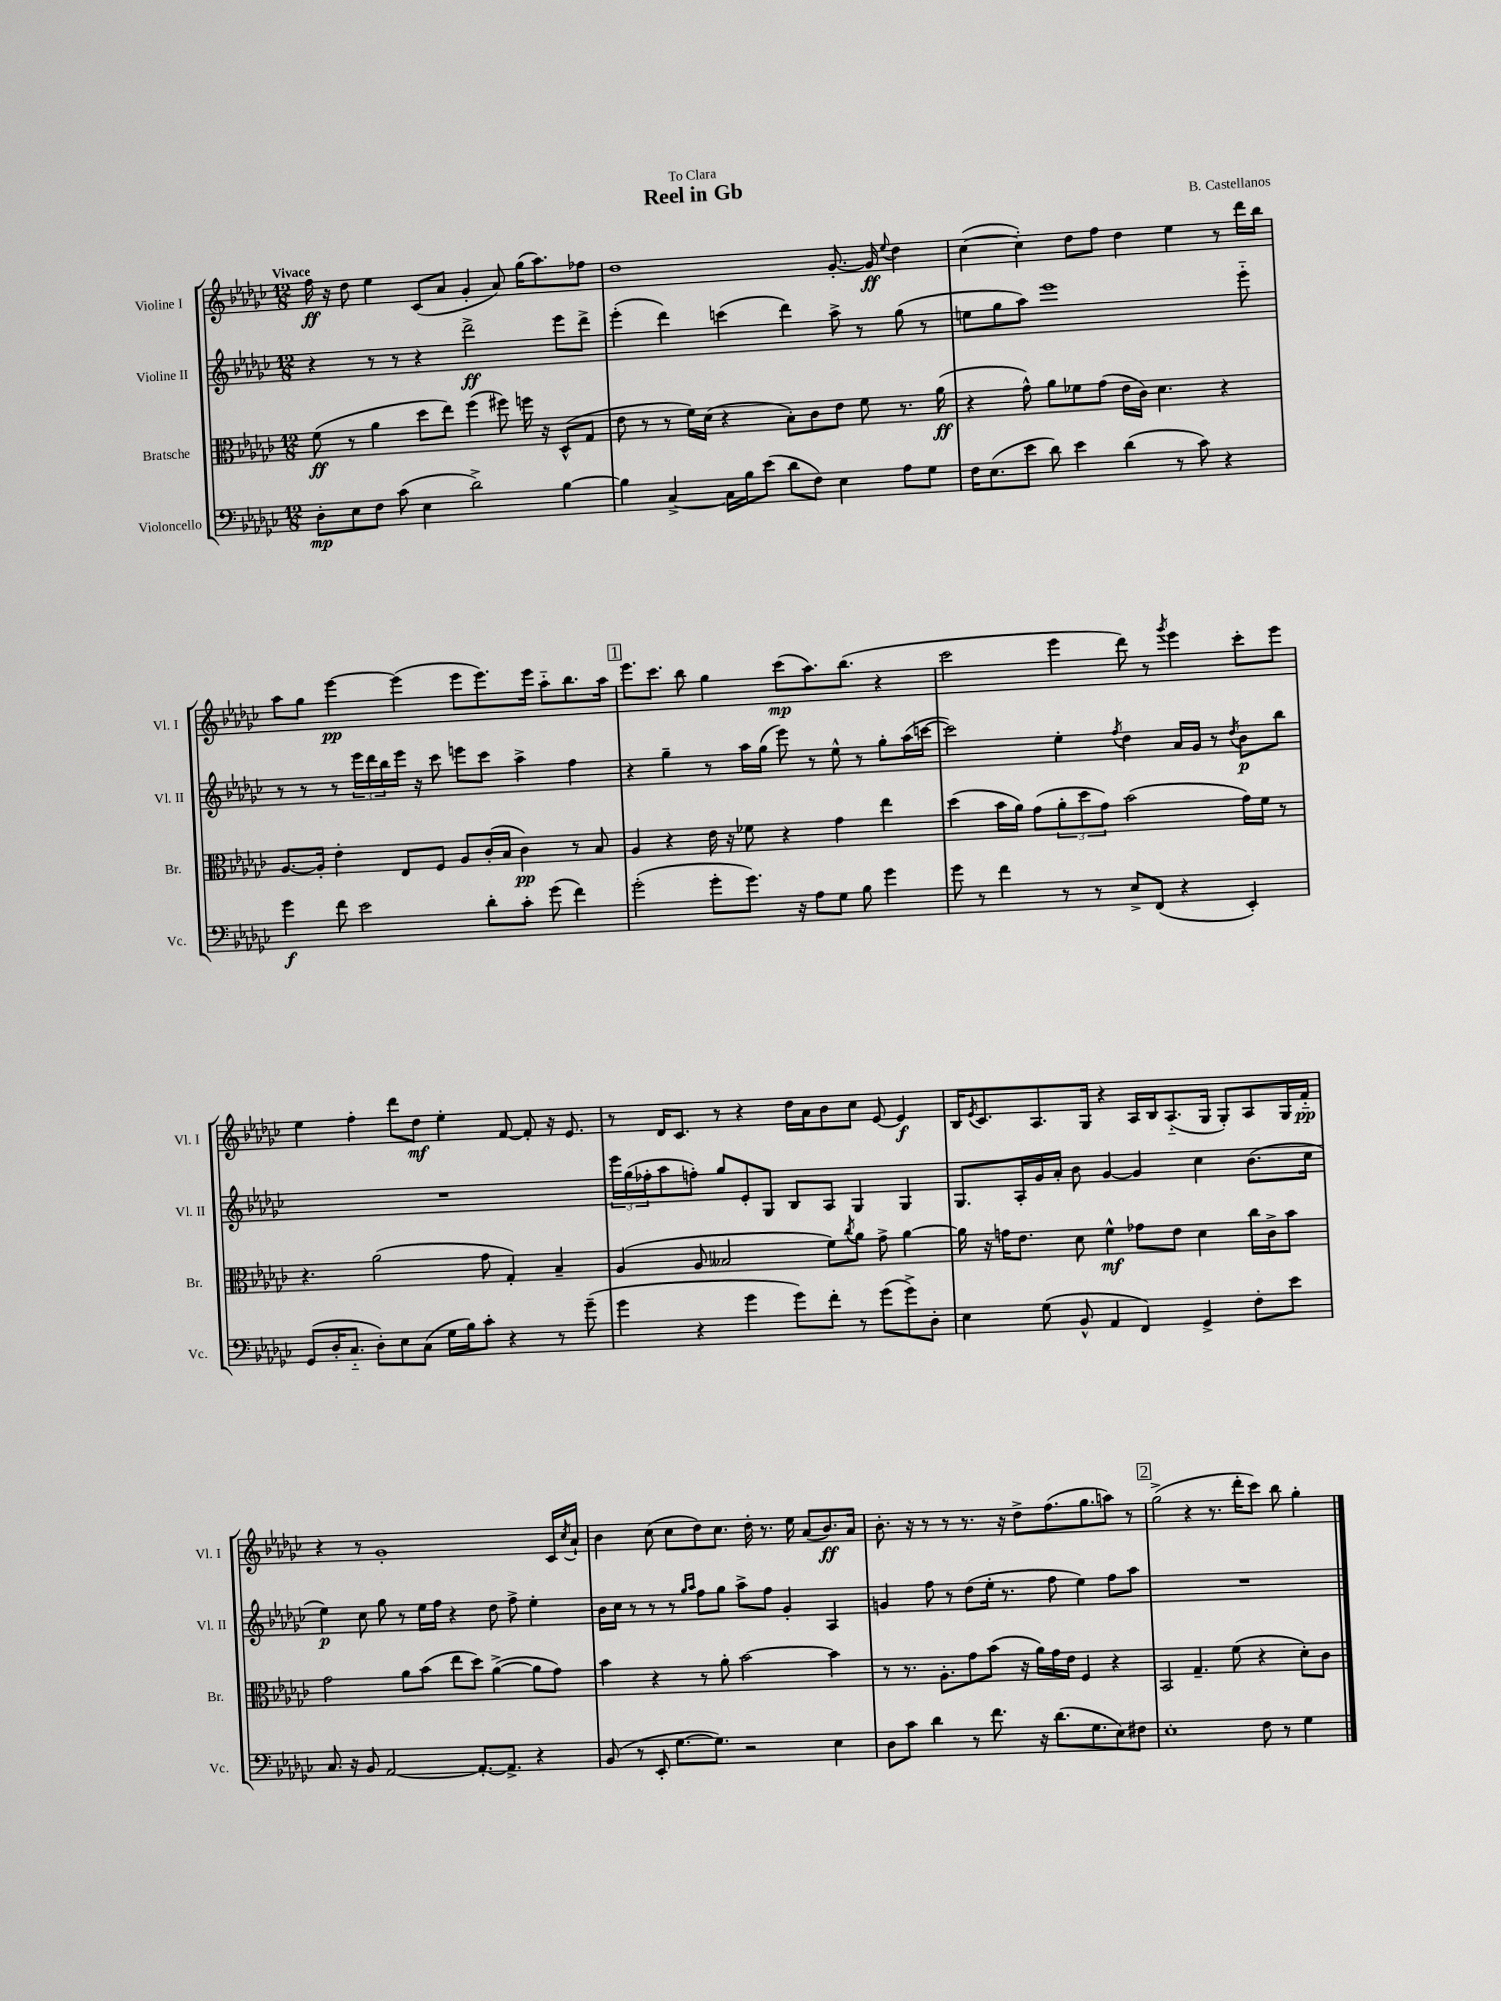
\header { title = "Reel in Gb" composer = "B. Castellanos" dedication = "To Clara" }
<<
\new StaffGroup <<
\new Staff = "s0" \with { instrumentName = "Violine I" shortInstrumentName = "Vl. I" } {
    \clef treble \key ges \major \numericTimeSignature \time 12/8 \tempo "Vivace"
    f''16\ff r16 des''8 ees''4 ces'8( aes'8 ges'4-. aes'8) ges''16( aes''8.) fes''8 |
    des''1 ges'8.~-. ges'16\ff \appoggiatura { ees''8 } des''4 |
    ces''4~( ces''4-.) des''8 f''8 des''4 ees''4 r8 des'''16 bes''16 |
    aes''8 ges''8 ees'''4~\pp ees'''4( ees'''8 ees'''8.) ees'''16 aes''8-_ bes''8. aes''16 |
    \mark \markup { \box "1" } ees'''8. ces'''8. bes''8 ges''4 ces'''8\mp( aes''8.) bes''8.( r4 |
    ces'''2 ees'''4 des'''8) r8 \acciaccatura { ges'''8 } ees'''4 ces'''8-. ees'''8 |
    ees''4 f''4-. des'''8 des''8\mf ees''4-. f'8~ f'8-. r16 ees'8. |
    r8 des'16 ces'8. r8 r4 des''16 aes'16 bes'8 ces''8 ees'8~ ees'4\f |
    bes16 \acciaccatura { ees'8 } ces'8. aes8. ges16 r4 aes16 bes16 aes8.-_( ges16 ges8-.) aes8 ges16 f'16-_\pp |
    r4 r8 ges'1-. ces'16 \acciaccatura { ces''8 } aes'16-! |
    bes'4 ces''8( ces''8 des''8) ces''8. des''16-. r8. ees''16 aes'8( bes'8.\ff) aes'16 |
    bes'8.-. r16 r8 r8 r8. r16 des''8-> f''8.( ges''8. a''8) r8 |
    \mark \markup { \box "2" } ges''2->( r4 r8. des'''16-. ces'''8) bes''8 ges''4-. \bar "|." |
}
\new Staff = "s1" \with { instrumentName = "Violine II" shortInstrumentName = "Vl. II" } {
    \clef treble \key ges \major \numericTimeSignature \time 12/8
    r4 r8 r8 r4 des'''2->\ff ees'''8 des'''8-> |
    ees'''4-.( des'''4) c'''4( des'''4) aes''8-> r8 ges''8( r8 |
    e''8 ges''8 aes''8) ees'''1 ees'''8-_ |
    r8 r8 r8 \tuplet 3/2 { ees'''16 des'''16 bes''16 } ees'''16 r16 ces'''8 e'''8 ces'''8 aes''4-> f''4 |
    \mark \markup { \box "1" } r4 ges''4-- r8 aes''16 ges''16( ees'''8) r8 ees''8-^ r8 ges''8-. aes''16( c'''16~ |
    c'''2) ees''4-. \acciaccatura { f''8 } des''4 aes'16 ges'16 r8 \acciaccatura { des''8 } bes'8\p bes''8 |
    R1. |
    \tuplet 3/2 { ees'''16 ges''16( fes''16-. } aes''8 f''8-.) ges''8 ees'8-. ges8 bes8 aes8 ges4 ges4 |
    ges8. aes16-. ges'16 aes'16-. bes'8 ges'4~ ges'4 ces''4 bes'8.( ces''16 |
    ees''4\p) ces''8 ges''8 r8 ees''16 f''16 r4 des''8 f''8-> ees''4-. |
    bes'16 ces''16 r8 r8 r8 \grace { ges''16 aes''16 } f''8 ges''8 aes''8-> f''8 ges'4-. aes4 |
    g'4 f''8 r8 des''8( ees''16-. r8. f''8 ees''4) f''8 aes''8 |
    \mark \markup { \box "2" } R1. \bar "|." |
}
\new Staff = "s2" \with { instrumentName = "Bratsche" shortInstrumentName = "Br." } {
    \clef alto \key ges \major \numericTimeSignature \time 12/8
    f'8\ff( r8 aes'4 des''8 ees''8) f''4( fis''8) f''16 r16 des8-^( ges8 |
    ees'8 r8 r8 f'16) des'16( r4 bes8-.) ces'8 ees'8 f'8 r8. aes'16\ff( |
    r4 ges'8-^) aes'8 fes'8 ges'8( ees'16 ces'16) des'4. r4 |
    aes8.~ aes16-. ees'4-. ees8 f8 aes8 ces'16-.( bes16 ces'4\pp) r8 bes8 |
    \mark \markup { \box "1" } aes4 r4 ees'16 r16 fes'8 r4 ges'4 ees''4 |
    des''4( bes'16 aes'16) ges'8( \tuplet 3/2 { aes'8-. des''8 ges'8) } bes'2( ges'16) f'16 r8 |
    r4. aes'2( ges'8 ges4-.) bes4-- |
    aes4( aes8 beses2 f'8) \acciaccatura { ces''8 } aes'8 ges'8-> aes'4~ |
    aes'16 r16 g'16 ees'8. des'8 f'4-^\mf ges'8 ees'8 des'4 ces''16 ces'16-> bes'8 |
    ges'2 aes'8 bes'8( ees''8 des''8) aes'4~->( aes'8 ges'8) |
    bes'4 r4 r8 aes'8-. bes'2~ bes'4 |
    r8 r8. aes8.-. ges'8 bes'8( r16 aes'16) ges'16 ees'16 f4 r4 |
    \mark \markup { \box "2" } bes,2 ges4.-- f'8( r4 des'8-.) ces'8 \bar "|." |
}
\new Staff = "s3" \with { instrumentName = "Violoncello" shortInstrumentName = "Vc." } {
    \clef bass \key ges \major \numericTimeSignature \time 12/8
    des8-.\mp ees8 f8 ces'8( ees4 des'2->) bes4~ |
    bes4 ces4~-> ces16 bes16 ees'8( des'8 f8) ees4 aes8 ges8 |
    f16 ees8.( ees'8 des'8) ees'4 des'4( r8 ces'8) r4 |
    ges'4\f f'8 ees'2 des'8-. ces'8-. ges'8( f'4) |
    \mark \markup { \box "1" } ges'2-.( ges'8-. ges'8.) r16 aes8 ges8 bes8 ges'4 |
    ges'8 r8 f'4 r8 r8 ees8-> f,8( r4 ees,4-.) |
    ges,8( des16-. ces8.-_ des8-.) ees8 ces8( ges16 bes16) ces'8-. r4 r8 ges'8--( |
    ges'4 r4 ges'4 ges'8) f'8-. r8 ges'8( ges'8->) des8-. |
    ees4 ges8( bes,8-^ aes,4 f,4) ges,4-> f8-. ees'8 |
    ces8. r16 bes,8 aes,2~ aes,8.~-. aes,8.-> r4 |
    bes,8( r8 ees,8-. ges8.~ ges8.) r2 ees4 |
    des8 ces'8 des'4 r8 f'8. r16 des'8.( ges8. ees8) fis8 |
    \mark \markup { \box "2" } ees1-. f8 r8 ges4 \bar "|." |
}
>>
>>
\layout { \context { \Score \remove "Bar_number_engraver" } }
